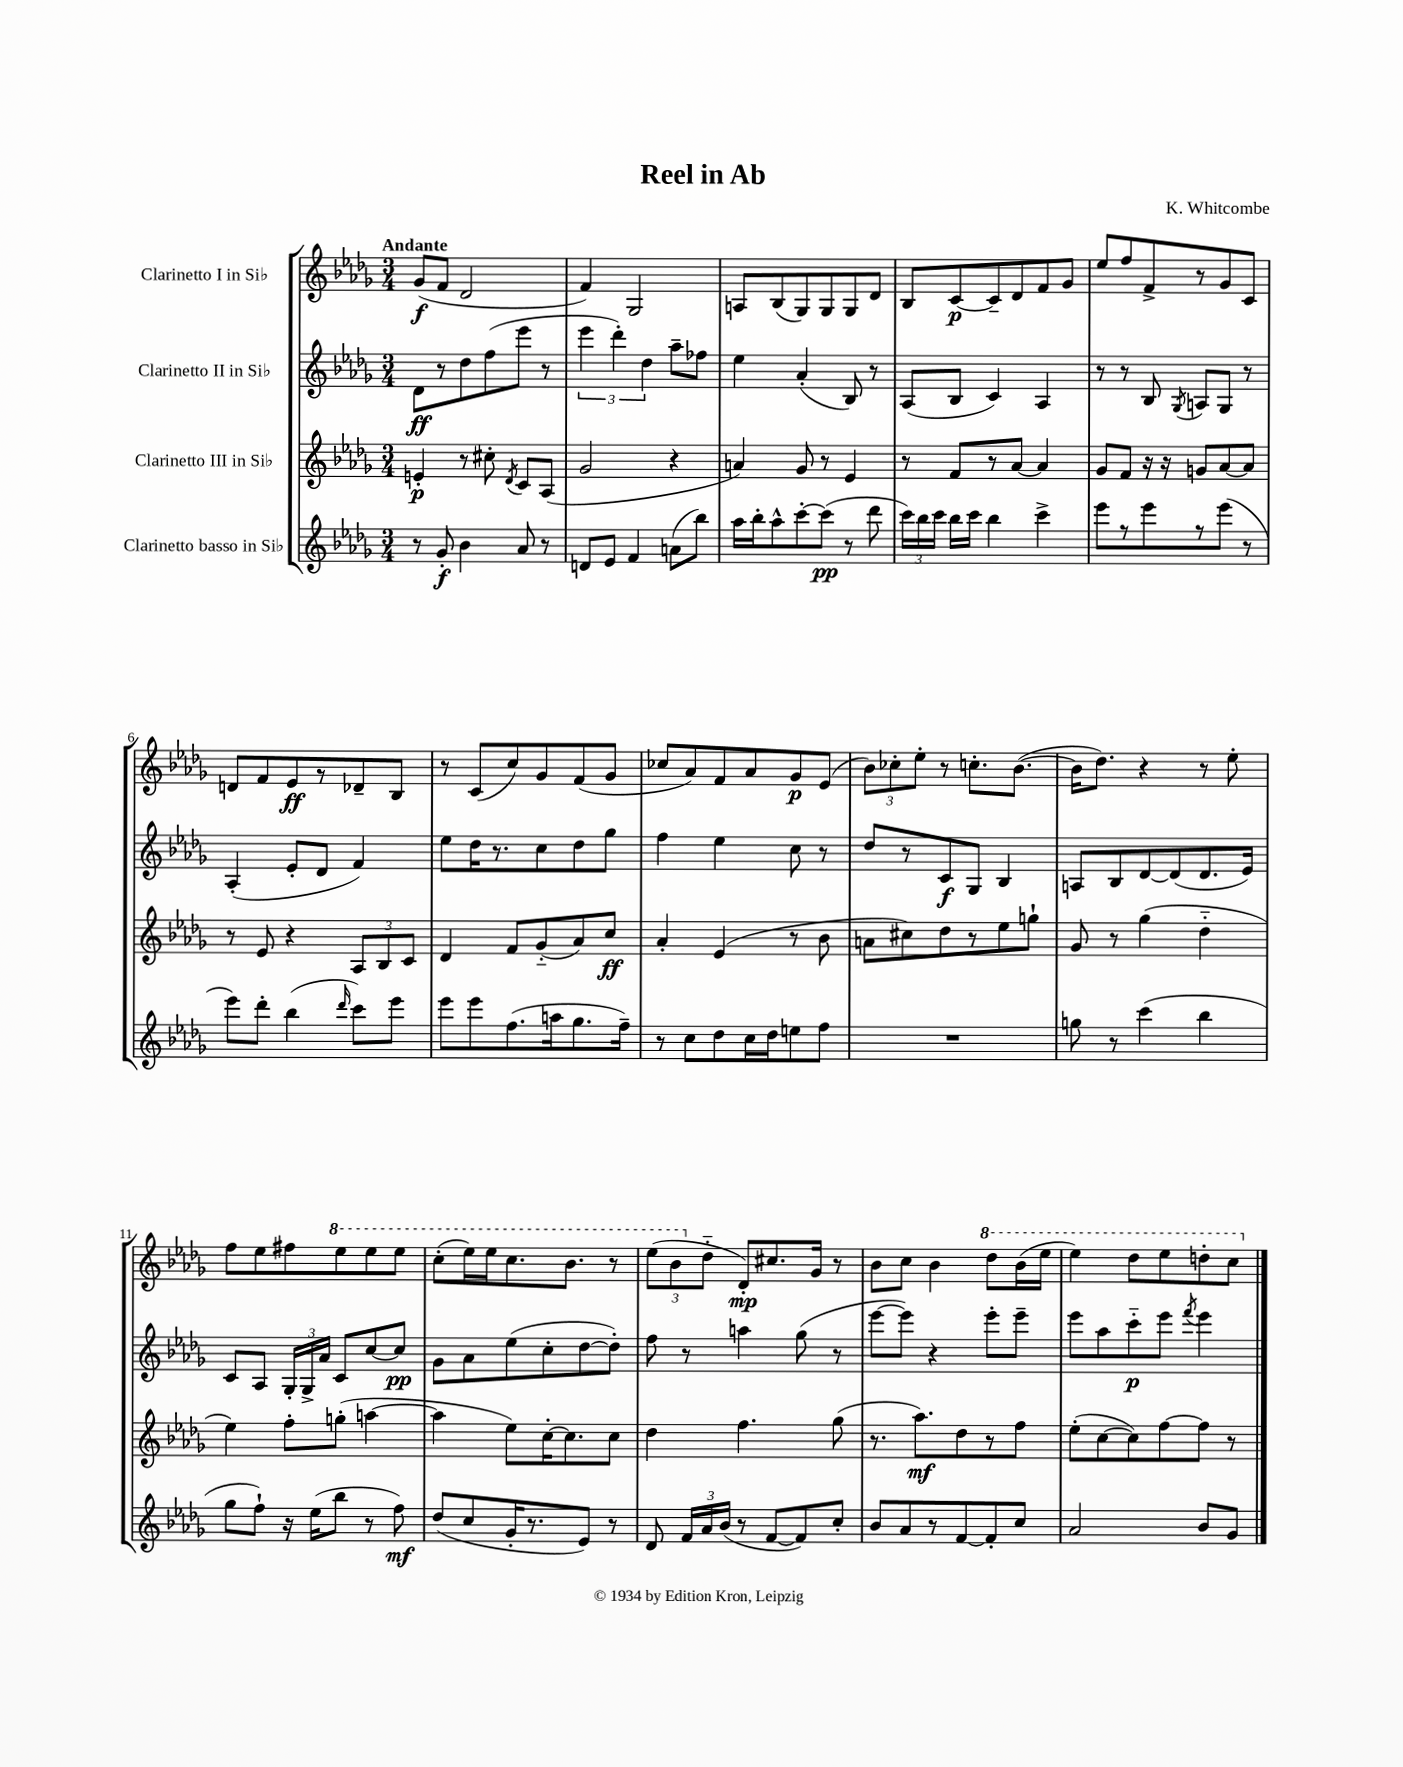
\header { title = "Reel in Ab" composer = "K. Whitcombe" }
<<
\new StaffGroup <<
\new Staff = "s0" \with { instrumentName = "Clarinetto I in Sib" } {
    \clef treble \key des \major \numericTimeSignature \time 3/4 \tempo "Andante"
    \autoBeamOff ges'8[\f( f'8] des'2 |
    f'4) ges2 |
    a8[ bes8( ges8) ges8 ges8 des'8] |
    bes8[ c'8~\p c'8-- des'8 f'8 ges'8] |
    ees''8[ f''8 f'8-> r8 ges'8 c'8] |
    d'8[ f'8 ees'8\ff r8 des'8-- bes8] |
    r8 c'8[( c''8) ges'8 f'8( ges'8] |
    ces''8[ aes'8) f'8 aes'8 ges'8\p ees'8]( |
    \tuplet 3/2 { bes'8[) ces''8-. ees''8]-. } r8 c''8.[-. bes'8.]~( |
    bes'16[ des''8.]) r4 r8 ees''8-. |
    f''8[ ees''8 fis''8 \ottava #1 ees'''8 ees'''8 ees'''8] |
    c'''8[-.( ees'''16) ees'''16 c'''8. bes''8.] r8 |
    \tuplet 3/2 { ees'''8[( bes''8 \ottava #0 des''8]-_ } des'8[-.\mp) cis''8. ges'16] r8 |
    bes'8[ c''8] bes'4 \ottava #1 des'''8[ bes''16( ees'''16] |
    ees'''4) des'''8[ ees'''8 d'''8-. c'''8] \ottava #0 \bar "|." |
}
\new Staff = "s1" \with { instrumentName = "Clarinetto II in Sib" } {
    \clef treble \key des \major \numericTimeSignature \time 3/4
    \autoBeamOff des'8[\ff r8 des''8 f''8( ees'''8] r8 |
    \tuplet 3/2 { ees'''4 des'''4-.) des''4 } aes''8[-- fes''8] |
    ees''4 aes'4-.( bes8) r8 |
    aes8[( bes8] c'4) aes4 |
    r8 r8 bes8 \acciaccatura { ges8 } a8[ ges8] r8 |
    aes4-.( ees'8[-. des'8] f'4) |
    ees''8[ des''16 r8. c''8 des''8 ges''8] |
    f''4 ees''4 c''8 r8 |
    des''8[ r8 c'8\f ges8] bes4 |
    a8[ bes8 des'8~ des'8( des'8. ees'16]) |
    c'8[ aes8] \tuplet 3/2 { ges16[-. ges16-> aes'16] } c'8[ c''8~ c''8]\pp |
    ges'8[ aes'8 ees''8( c''8-. des''8~ des''8]-.) |
    f''8 r8 a''4 ges''8( r8 |
    ees'''8[~ ees'''8]) r4 ees'''8[-. ees'''8]-- |
    ees'''8[ aes''8 c'''8-_\p ees'''8] \acciaccatura { f'''8 } ees'''4 \bar "|." |
}
\new Staff = "s2" \with { instrumentName = "Clarinetto III in Sib" } {
    \clef treble \key des \major \numericTimeSignature \time 3/4
    \autoBeamOff e'4-.\p r8 cis''8-. \acciaccatura { des'8 } c'8[ aes8]( |
    ges'2 r4 |
    a'4) ges'8 r8 ees'4 |
    r8 f'8[ r8 aes'8]~ aes'4 |
    ges'8[ f'8] r16 r16 g'8[ aes'8~ aes'8] |
    r8 ees'8 r4 \tuplet 3/2 { aes8[ bes8 c'8] } |
    des'4 f'8[ ges'8-_( aes'8) c''8]\ff |
    aes'4-. ees'4( r8 bes'8 |
    a'8[ cis''8) des''8 r8 ees''8 g''8]-! |
    ges'8 r8 ges''4( des''4-_ |
    ees''4) f''8[-. g''8]-.( a''4~ |
    a''4 ees''8[) c''16~-. c''8. c''8] |
    des''4 f''4. ges''8( |
    r8. aes''8.[\mf) des''8 r8 f''8] |
    ees''8[-.( c''8~ c''8) f''8~ f''8] r8 \bar "|." |
}
\new Staff = "s3" \with { instrumentName = "Clarinetto basso in Sib" } {
    \clef treble \key des \major \numericTimeSignature \time 3/4
    \autoBeamOff r8 ges'8-.\f bes'4 aes'8 r8 |
    d'8[ ees'8] f'4 a'8[( bes''8]) |
    aes''16[ bes''16-. aes''8-^ c'''8~-. c'''8]\pp( r8 des'''8 |
    \tuplet 3/2 { c'''16[) bes''16 c'''16] } bes''16[ c'''16] bes''4 c'''4-> |
    ees'''8[ r8 ees'''8 r8 ees'''8]( r8 |
    ees'''8[) des'''8]-. bes''4( \grace { des'''16 } c'''8[) ees'''8] |
    ees'''8[ ees'''8 f''8.( a''16 ges''8. f''16]--) |
    r8 c''8[ des''8 c''16 des''16 e''8 f''8] |
    R2. |
    g''8 r8 c'''4( bes''4 |
    ges''8[ f''8]-!) r16 ees''16[( bes''8] r8 f''8\mf) |
    des''8[( c''8 ges'16-. r8. ees'8]) r8 |
    des'8 \tuplet 3/2 { f'16[ aes'16 bes'16]( } r8 f'8[~ f'8) c''8]-. |
    bes'8[ aes'8 r8 f'8~ f'8-. c''8] |
    aes'2 bes'8[ ges'8] \bar "|." |
}
>>
>>
